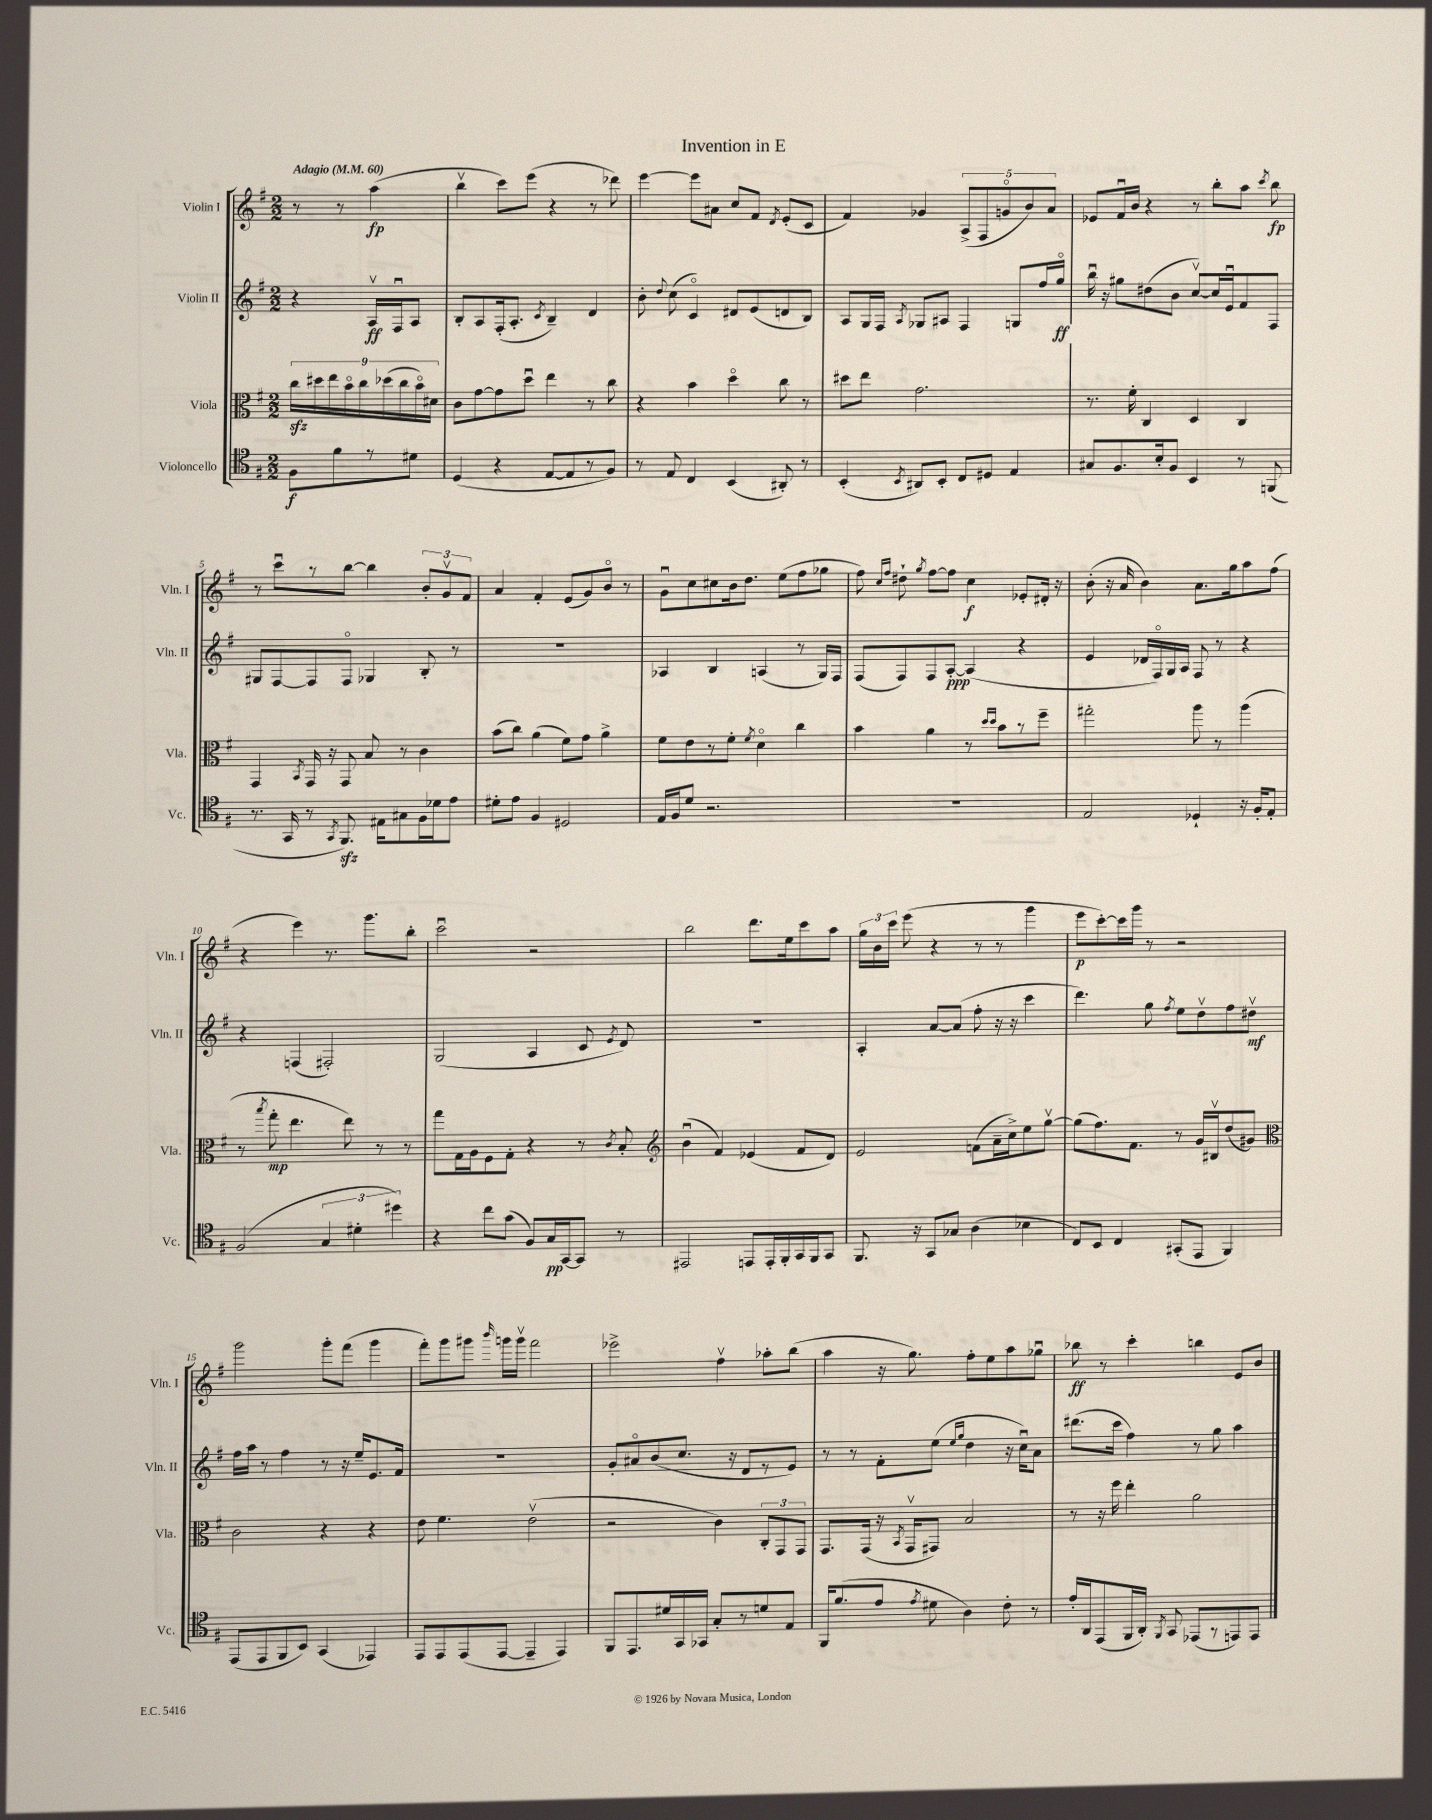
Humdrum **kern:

**kern	**dynam	**kern	**dynam	**kern	**dynam	**kern	**dynam
*part4	*part4	*part3	*part3	*part2	*part2	*part1	*part1
*staff4	*staff4	*staff3	*staff3	*staff2	*staff2	*staff1	*staff1
*I"Violoncello	*	*I"Viola	*	*I"Violin II	*	*I"Violin I	*
*I'Vc.	*	*I'Vla.	*	*I'Vln. II	*	*I'Vln. I	*
*clefC4	*	*clefC3	*	*clefG2	*	*clefG2	*
*k[f#]	*	*k[f#]	*	*k[f#]	*	*k[f#]	*
*M2/2	*	*M2/2	*	*M2/2	*	*M2/2	*
*MM60	*	*MM60	*	*MM60	*	*MM60	*
=	=	=	=	=	=	=	=
!	!	!	!	!	!	!LO:TX:a:B:t=Adagio	!
8F#\L	f	18cczz\LL	.	4r	.	8r	.
.	.	18dd#X\	.	.	.	.	.
.	.	18ee\	.	.	.	.	.
8f#\	.	.	.	.	.	8r	.
.	.	18b\	.	.	.	.	.
.	.	18cc\	.	.	.	.	.
8r	.	.	.	16Av/LL	ff	(4aa\	fp
.	.	(18dd-X\	.	.	.	.	.
.	.	.	.	16F#u/J	.	.	.
.	.	18cc\	.	.	.	.	.
8d#X\J	.	.	.	8A/J	.	.	.
.	.	18b\)	.	.	.	.	.
.	.	18d#X\JJ	.	.	.	.	.
=1	=1	=1	=1	=1	=1	=1	=1
(4D/	.	8c\L	.	8B'/L	.	4bbv\	.
.	.	[8g\	.	8A/	.	.	.
4r	.	8g\]	.	(16F#'/k	.	8ccc\L)	.
.	.	.	.	8.A'/J	.	.	.
.	.	8ddu\J	.	.	.	(8eee\J	.
.	.	.	.	8qc/	.	.	.
[8E/L	.	4ee\	.	4B~/)	.	4r	.
8E/]	.	.	.	.	.	.	.
8r	.	8r	.	4d/	.	8r	.
8F#/J)	.	8cc\	.	.	.	8ddd-X\)	.
=2	=2	=2	=2	=2	=2	=2	=2
8r	.	4r	.	8b'\	.	[4eee\	.
.	.	.	.	8qqdd/	.	.	.
8E/	.	.	.	(8cc\	.	.	.
4C/	.	4b\	.	4c/)	.	8eee\L]	.
.	.	.	.	.	.	8a#X\J	.
(4BB/	.	4dd\	.	8d#X/L	.	8cc/L	.
.	.	.	.	(8e/	.	8f#/J	.
.	.	.	.	.	.	8qd/	.
8AA#X'/)	.	8cc\	.	8dn/	.	(8e'/L	.
8r	.	8r	.	8B/J)	.	8c/J	.
=3	=3	=3	=3	=3	=3	=3	=3
(4BB'/	.	8dd#X\L	.	8A/L	.	4f#/)	.
.	.	8ee\J	.	16G/L	.	.	.
.	.	.	.	16F#/JJ	.	.	.
8qBB/	.	.	.	8qA/	.	.	.
8AA#X/L)	.	2.g\	.	8G-X/L	.	4g-X/	.
8BB'/J	.	.	.	8A#X/J	.	.	.
8C/L	.	.	.	4F#/	.	(10A^/L	.
.	.	.	.	.	.	10F#/	.
8D#X/J	.	.	.	.	.	.	.
.	.	.	.	.	.	10gn/	.
4E/	.	.	.	8Gn/L	.	.	.
.	.	.	.	.	.	10b/)	.
.	.	.	.	16ff#/L	.	.	.
.	.	.	.	.	.	10a/J	.
.	.	.	.	16gg/JJ	ff	.	.
=4	=4	=4	=4	=4	=4	=4	=4
8G#X/L	.	8.r	.	16bbu\	.	8e-X/L	.
.	.	.	.	16r	.	.	.
8.F#/	.	.	.	8gg#X\L	.	16f#u/L	.
.	.	16f#'\	.	.	.	16b/JJ	.
.	.	4C/	.	(8dd#X\	.	4r	.
16B'/k	.	.	.	.	.	.	.
8F#/J	.	.	.	8b\J	.	.	.
4BB/	.	4D/	.	[8ccv/L)	.	8r	.
.	.	.	.	16cc/L]	.	8bb'\L	.
.	.	.	.	16eu/J	.	.	.
8r	.	4C/	.	8f#/	.	8aa\J	.
.	.	.	.	.	.	8qccc/	.
(8FFn/	.	.	.	8F#/J	.	8bb\	fp
!!LO:LB:g=z
=5	=5	=5	=5	=5	=5	=5	=5
8.r	.	4GG/	.	8G#X/L	.	8r	.
.	.	.	.	[8F#/	.	8cccu\L	.
16GG/	.	.	.	.	.	.	.
.	.	8qBB/	.	.	.	.	.
8r	.	16GG/	.	8F#/]	.	8r	.
.	.	16r	.	.	.	.	.
8qGG/	.	.	.	.	.	.	.
8.FF#zz/)	.	8GG/	.	8F#/J	.	[8bb\J	.
.	.	8B/	.	4G-X/	.	4bb\]	.
16E#X\KL	.	.	.	.	.	.	.
8G#X\	.	8r	.	.	.	.	.
16F#\L	.	4c\	.	8B'/	.	12b'/L	.
16d-X\J	.	.	.	.	.	.	.
.	.	.	.	.	.	12gv/	.
8e\J	.	.	.	8r	.	.	.
.	.	.	.	.	.	12f#/J	.
=6	=6	=6	=6	=6	=6	=6	=6
8d#X'\L	.	(8b\L	.	1r	.	4a/	.
8e\J	.	8cc\J)	.	.	.	.	.
4F#/	.	(4a\	.	.	.	4f#'/	.
2D#X/	.	8f#\L)	.	.	.	(8e/L	.
.	.	8g\J	.	.	.	8g/)	.
.	.	4a^\	.	.	.	8b/J	.
.	.	.	.	.	.	8r	.
=7	=7	=7	=7	=7	=7	=7	=7
16E/LL	.	8f#\L	.	4A-X/	.	8gu\L	.
16F#/J	.	.	.	.	.	.	.
8d/J	.	8e\	.	.	.	8cc\	.
2.r	.	8r	.	4B/	.	8cc#X\	.
.	.	8f#'\J	.	.	.	16b\k	.
.	.	.	.	.	.	8.dd\J	.
.	.	8qf#/	.	.	.	.	.
.	.	4d\	.	(4An/	.	.	.
.	.	.	.	.	.	(8ee\L	.
.	.	4cc\	.	8r	.	8ff#\	.
.	.	.	.	16G/LL)	.	8gg-X\J	.
.	.	.	.	16F#/JJ	.	.	.
=8	=8	=8	=8	=8	=8	=8	=8
1r	.	4b\	.	(8F#/L	.	8ff#\)	.
.	.	.	.	.	.	16qqcc/LL	.
.	.	.	.	.	.	16qqff#/JJ	.
.	.	.	.	8F#/)	.	8dd#X`\	.
.	.	.	.	.	.	8qgg/	.
.	.	4a\	.	8F#/	.	[8ff#\L	.
.	.	.	.	[8A'/J	ppp	8ff#\J]	.
.	.	8r	.	(4A/]	.	4cc\	f
.	.	16qqdd/LL	.	.	.	.	.
.	.	16qqdd/JJ	.	.	.	.	.
.	.	8b\L	.	.	.	.	.
.	.	8r	.	4r	.	8e-X'/L	.
.	.	8ff#~\J	.	.	.	16d#X'/Jk	.
.	.	.	.	.	.	16r	.
=9	=9	=9	=9	=9	=9	=9	=9
2E/	.	2gg#X'\	.	4e/	.	(8b'\	.
.	.	.	.	.	.	16r	.
.	.	.	.	.	.	16a/	.
.	.	.	.	16d-X/LL	.	4b\)	.
.	.	.	.	16F#/)	.	.	.
.	.	.	.	16G/	.	.	.
.	.	.	.	16A/JJ	.	.	.
4D-X`/	.	8aa\	.	8F#/	.	8.a\L	.
.	.	8r	.	8r	.	.	.
.	.	.	.	.	.	16gg\k	.
16r	.	(4aa\	.	4r	.	8aa\	.
16F#'/KL	.	.	.	.	.	.	.
8E'/J	.	.	.	.	.	(8ff#\J	.
!!LO:LB:g=z
=10	=10	=10	=10	=10	=10	=10	=10
(2F#/	.	8r	.	4r	.	4r	.
.	.	8qbb/	.	.	.	.	.
.	.	8gg'\	mp	.	.	.	.
.	.	4.ee\	.	(4Fn/	.	4eee\)	.
6G/	.	.	.	2F#X'/)	.	8.r	.
.	.	8ee\)	.	.	.	.	.
6d#X'\	.	.	.	.	.	.	.
.	.	.	.	.	.	8.ggg\L	.
.	.	8r	.	.	.	.	.
6dd#X\)	.	.	.	.	.	.	.
.	.	8r	.	.	.	8bb'\J	.
=11	=11	=11	=11	=11	=11	=11	=11
4r	.	8gg\L	.	(2G/	.	2cccu\	.
.	.	16G\L	.	.	.	.	.
.	.	16A\J	.	.	.	.	.
8cc\L	.	8F#\	.	.	.	.	.
(8g\J	.	8G'\J	.	.	.	.	.
8F#/L)	.	4r	.	4A/	.	2r	.
16G/L	pp	.	.	.	.	.	.
[16GG/J	.	.	.	.	.	.	.
8GG/J]	.	8r	.	8c/	.	.	.
.	.	8qc/	.	8qe/	.	.	.
8r	.	8B'/	.	8d/)	.	.	.
=12	=12	=12	=12	=12	=12	=12	=12
*	*	*clefG2	*	*	*	*	*
2EE#X/	.	(4bu\	.	1r	.	2bb\	.
.	.	4f#/)	.	.	.	.	.
8EEn/L	.	(4e-X/	.	.	.	8.ddd\L	.
16EE'/L	.	.	.	.	.	.	.
16FF#'/	.	.	.	.	.	16ee\k	.
16GG/	.	8f#/L	.	.	.	8ccc\	.
16FF#/J	.	.	.	.	.	.	.
8GG/J	.	8d/J)	.	.	.	8aa\J	.
=13	=13	=13	=13	=13	=13	=13	=13
8.FF#/	.	2e/	.	4A'/	.	24gg\LL	.
.	.	.	.	.	.	24b\	.
.	.	.	.	.	.	24ccc\JJ	.
.	.	.	.	.	.	(8eee\	.
16r	.	.	.	.	.	.	.
8GG/L	.	.	.	[8a/L	.	4r	.
8G-X/J	.	.	.	(8a/J]	.	.	.
(4A\	.	(8fn\L	.	8ff#'\	.	8r	.
.	.	16a~\L	.	16r	.	8r	.
.	.	16cc^\J)	.	16r	.	.	.
4B-X\	.	8ee\	.	4ccc\	.	4ggg\	.
.	.	[8ggv\J	.	.	.	.	.
=14	=14	=14	=14	=14	=14	=14	=14
8C/L)	.	(8gg\L]	.	4.ddd\)	.	8eee\L	p
8BB/J	.	8.ff#\)	.	.	.	[8ccc'\)	.
4C/	.	.	.	.	.	16ccc\L]	.
.	.	8.f#\J	.	.	.	16ggg\JJ	.
.	.	.	.	8gg\	.	8r	.
.	.	.	.	8qff#/	.	.	.
(8GG#X'/L	.	8r	.	8ee\L	.	2r	.
8EE/J	.	16g/LL	.	8ddv\	.	.	.
.	.	16B#Xv/J	.	.	.	.	.
4FF#/)	.	(8dd/	.	8ff#\	.	.	.
.	.	8g#X/J)	.	8dd#Xv\J	mf	.	.
!!LO:LB:g=z
=15	=15	=15	=15	=15	=15	=15	=15
*	*	*clefC3	*	*	*	*	*
(8EE/L	.	2c\	.	16ff#\LL	.	2ggg\	.
.	.	.	.	16aa\JJ	.	.	.
8EE/	.	.	.	8r	.	.	.
8FF#/	.	.	.	4ff#\	.	.	.
8BB/J)	.	.	.	.	.	.	.
(4GG/	.	4r	.	8r	.	8ggg'\L	.
.	.	.	.	16r	.	(8fff#\J	.
.	.	.	.	16ee~/KL	.	.	.
4EE-X/)	.	4r	.	8.e/	.	4ggg\	.
.	.	.	.	16f#/Jk	.	.	.
=16	=16	=16	=16	=16	=16	=16	=16
8EE/L	.	8e\	.	1r	.	8fff#'\L)	.
8EE/	.	4.f#\	.	.	.	8ggg\	.
(8EE/	.	.	.	.	.	8ggg#X\J	.
.	.	.	.	.	.	16qqbbb/	.
[8EE/J	.	.	.	.	.	16gggn\LL	.
.	.	.	.	.	.	16gggv\JJ	.
4EE~/]	.	(2ev\	.	.	.	2fff#\	.
4EE/)	.	.	.	.	.	.	.
=17	=17	=17	=17	=17	=17	=17	=17
8FF#/L	.	2r	.	8g'/L	.	2eee-X^\	.
8.EE/	.	.	.	8a#X/	.	.	.
.	.	.	.	(8b/	.	.	.
16d#X/L	.	.	.	.	.	.	.
16GG/	.	.	.	8.cc/J	.	.	.
16GG-X/JJ	.	.	.	.	.	.	.
8G'/L	.	4c\)	.	.	.	4ff#v\	.
.	.	.	.	16r	.	.	.
8r	.	.	.	8d/L	.	.	.
8dn/	.	12C'/L	.	8r	.	8aa-X'\L	.
.	.	12GG/	.	.	.	.	.
8E/J	.	.	.	8e/J)	.	(8bb\J	.
.	.	12GG/J	.	.	.	.	.
=18	=18	=18	=18	=18	=18	=18	=18
16FF#/KL	.	8.GG/L	.	8r	.	4aa\	.
(8.f#/	.	.	.	.	.	.	.
.	.	.	.	8r	.	.	.
.	.	(16GG/Jk	.	.	.	.	.
8e/J	.	16r	.	8f#'\L	.	16r	.
.	.	8qBB/	.	.	.	.	.
.	.	16GGv/KL	.	.	.	8.gg\)	.
8qe/	.	.	.	.	.	.	.
8d#X\	.	8GG#X/J)	.	(8ee\J	.	.	.
.	.	.	.	16qqee/LL	.	.	.
.	.	.	.	16qqgg/JJ	.	.	.
4A\)	.	2B/	.	4dd\	.	8ff#'\L	.
.	.	.	.	.	.	8ee\	.
8c'\	.	.	.	16r	.	8aa\	.
.	.	.	.	16ccu\KL)	.	.	.
8r	.	.	.	8a\J	.	8gg-Xu\J	.
=19	=19	=19	=19	=19	=19	=19	=19
16e'/LL	.	8r	.	(8.ddd#X\L	.	8bb-X\	ff
16AA/J	.	.	.	.	.	.	.
(8EE/	.	16r	.	.	.	8r	.
.	.	16ff#\	.	16ccc\Jk	.	.	.
16FF#/L	.	4ee'\	.	4ff#\)	.	4ccc'\	.
16AA'/JJ)	.	.	.	.	.	.	.
8qFF#/	.	.	.	.	.	.	.
8GG/	.	.	.	.	.	.	.
(8EE-X/L	.	2a\	.	8r	.	4bbn\	.
8r	.	.	.	8gg\	.	.	.
8EEn/)	.	.	.	4aa\	.	8e/L	.
8EE/J	.	.	.	.	.	8b/J	.
==	==	==	==	==	==	==	==
*-	*-	*-	*-	*-	*-	*-	*-
